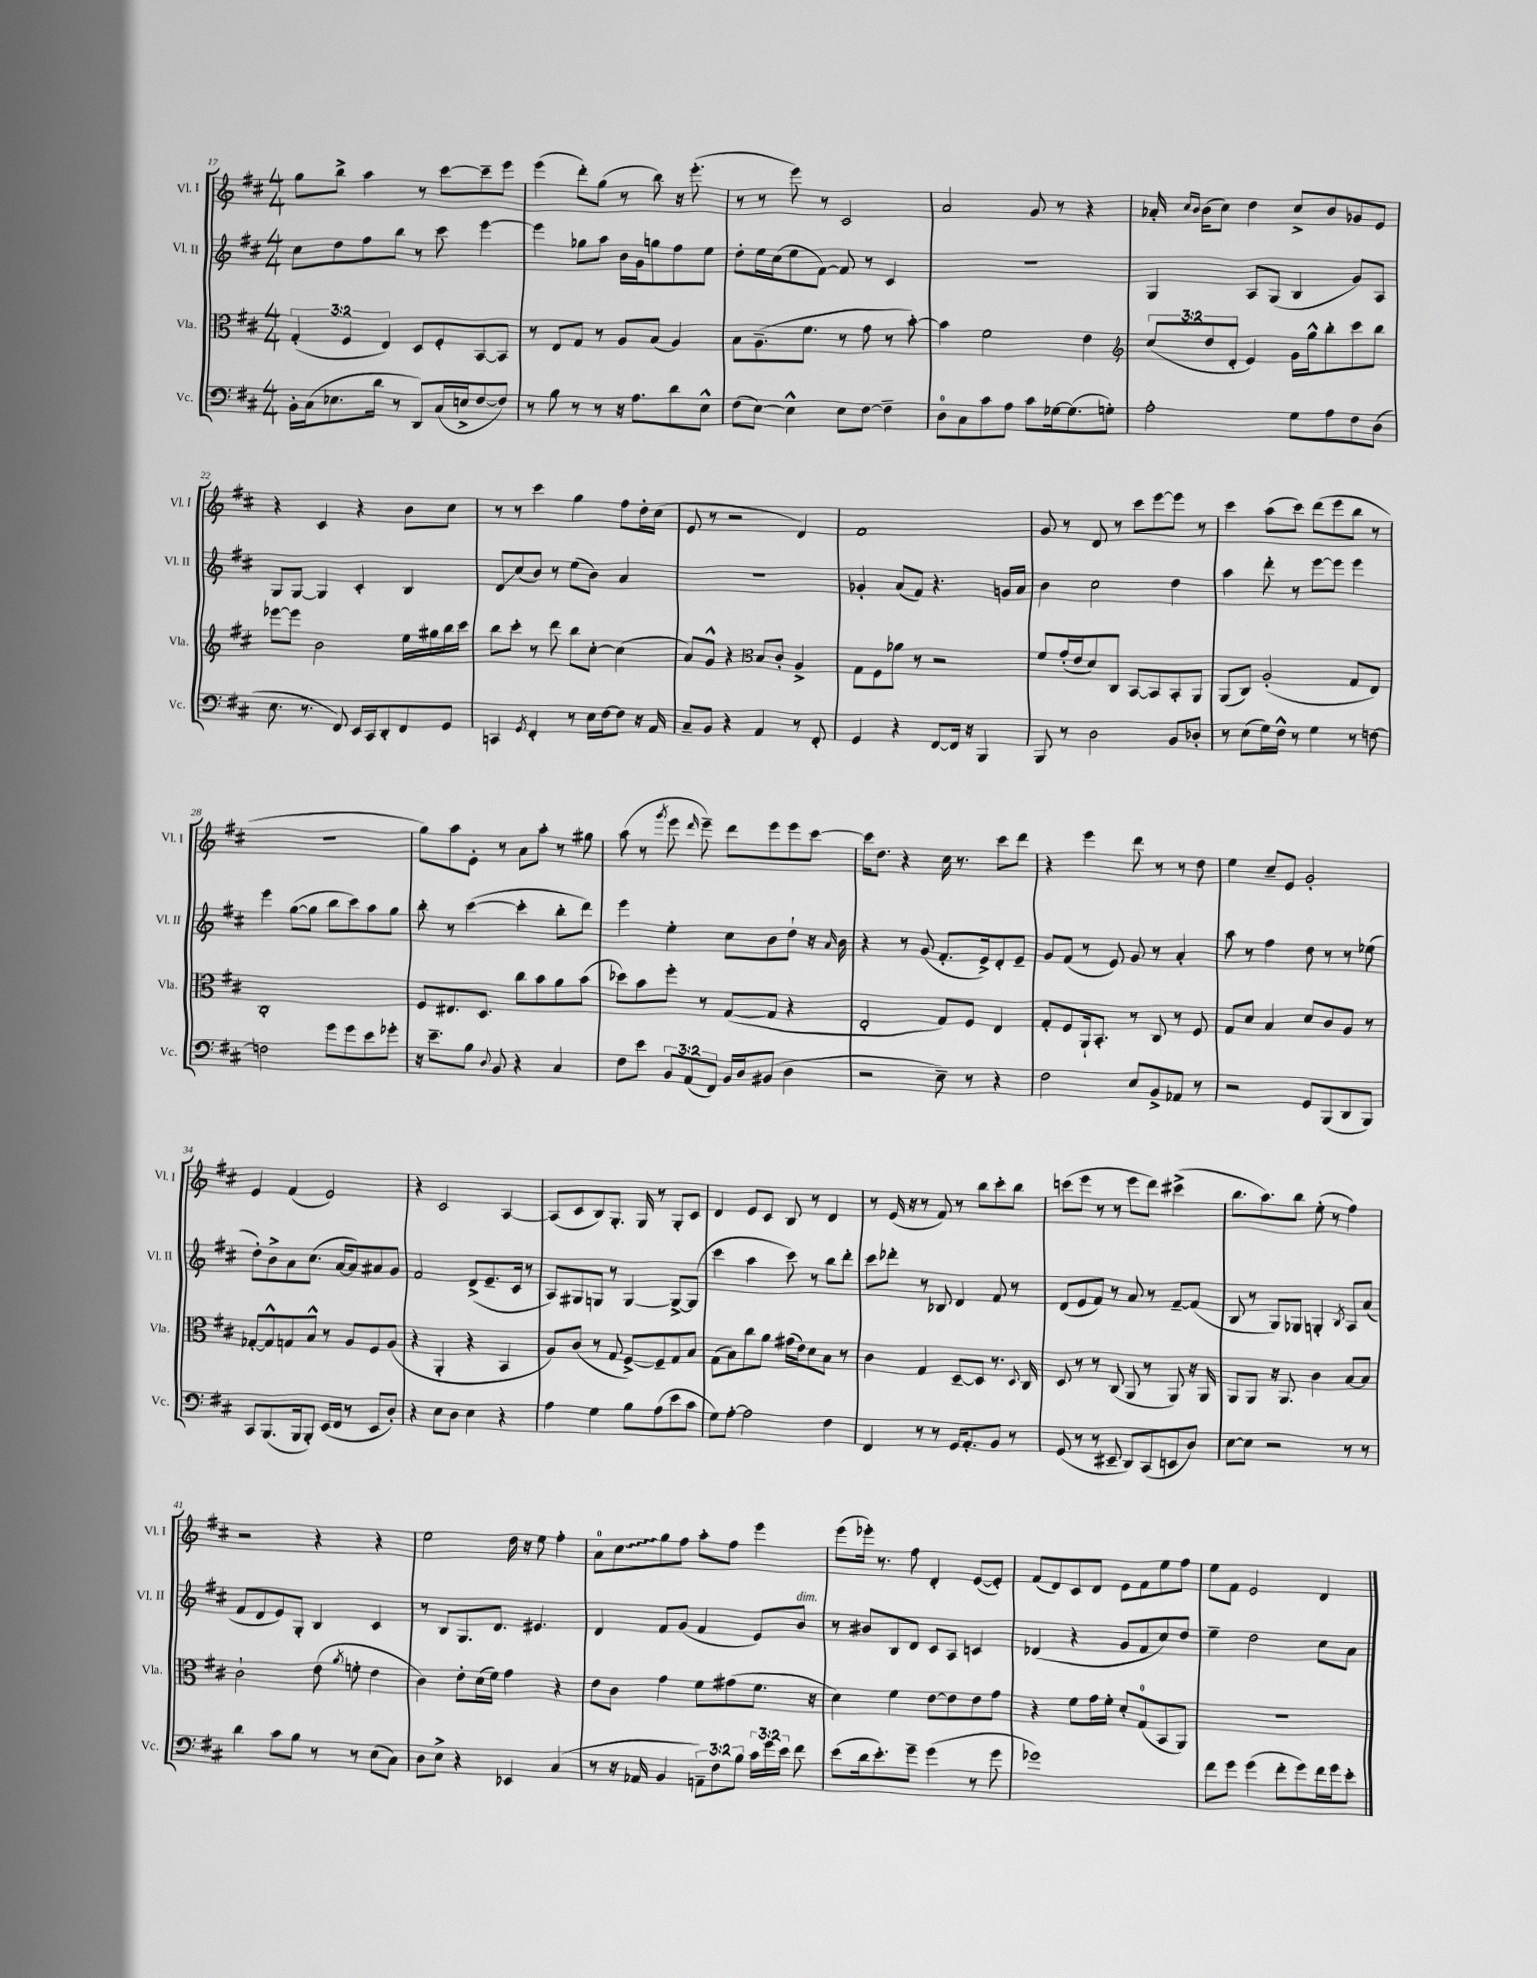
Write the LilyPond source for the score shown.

<<
\new StaffGroup <<
\new Staff = "s0" \with { instrumentName = "Vl. I" shortInstrumentName = "Vl. I" } {
    \clef treble \key d \major \numericTimeSignature \time 4/4
    \autoBeamOff g''8[ b''8]-> a''4 r8 cis'''8[~ cis'''8-- e'''8] |
    e'''4( d'''8[-.) g''8]( r8 b''8) r16 e'''8.-.( |
    r8 r8 e'''8) r8 cis'2 |
    a'2 g'8 r8 r4 |
    aes'16-. \grace { cis''16[ b'16] } b'16[( cis''8]) d''4 cis''8[-> b'8 ges'8 e'8] |
    r4 cis'4 r4 b'8[ cis''8] |
    r8 r8 cis'''4 g''4 fis''8[ d''16-. cis''16]( |
    e'8 r8 r2 d'4) |
    fis'1 |
    g'8 r8 d'8 r8 cis'''8[ e'''8~ e'''8] r8 |
    cis'''4 a''8[( cis'''8]) d'''8[( e'''8 b''8] r8 |
    R1 |
    g''8[) a''8 e'8]-. r8 a'8[ a''8]-. r8 gis''8 |
    a''8( r8 \acciaccatura { g'''8 } e'''8 \grace { d'''16 } e'''8--) d'''8[ e'''8 e'''8 cis'''8]~ |
    cis'''16[ d''8.] r4 cis''16 r8. cis'''8[ d'''8] |
    r4 e'''4 d'''8 r8 r8 d''8 |
    e''4 cis''8[-- e'8] g'2-. |
    e'4 fis'4( e'2) |
    r4 cis'2 a4~ |
    a8[( cis'8 b8) g8.]-. g16 r8 g8[-. cis'8] |
    d'4 e'8[ cis'8] b8 r8 d'4 |
    r8 e'16( r16 r8 fis'8) r8 b''8[ cis'''8-. b''8] |
    c'''8[( e'''8] r8 r8 e'''8[ d'''8]) cis'''4->( |
    b''8.[ a''8.) b''8] e''8-.( r8 fis''4) |
    r2 r4 r4 |
    e''2 d''16 r16 e''8 fis''4-. |
    a'8[-0 \once \override Glissando.style = #'zigzag cis''8\glissando g''8 fis''8] a''8[-. fis''8] e'''4 |
    e'''8[( ees'''16]-.) r8. fis''8 d'4-. e'8[~( e'8]-.) |
    fis'8[( d'8) cis'8 d'8] e'8[ fis'8 e''8 fis''8] |
    e''8[ fis'8] e'2 d'4 \bar "|." |
}
\new Staff = "s1" \with { instrumentName = "Vl. II" shortInstrumentName = "Vl. II" } {
    \clef treble \key d \major \numericTimeSignature \time 4/4
    \autoBeamOff cis''8[ d''8 fis''8 b''8] r8 cis'''8 e'''4~ |
    e'''4 ges''8[ a''8] b'16[ g'16 g''8 fis''8 e''8] |
    d''8[-. e''16 cis''16( e''8 fis'8]~) fis'8 r8 cis'4 |
    r1 |
    g4 a8[ g8]( b4 g'8[) a8] |
    g8[ g8]~ g4 cis'4-. b4 |
    d'8[\glissando cis''8( b'8]) r8 e''8[( b'8]) a'4 |
    R1 |
    ges'4-. a'8[( fis'8]) r4. g'16[ a'16] |
    b'4 cis''2 d''4 |
    a''4 d'''8-. r8 e'''8[~ e'''8] e'''4 |
    e'''4 g''8[~( g''8] b''8[ cis'''8) a''8 g''8] |
    b''8-. r8 cis'''4~( cis'''4-. b''8[-. d'''8]) |
    e'''4 e''4-. cis''8[ b'8 d''8]-! r16 \grace { a'16 } b'16 |
    r4 r8 g'8( fis'8.[-. e'16->) d'8-. e'8]-- |
    g'8[ fis'8]( r8 e'8) g'8 r8 a'4-. |
    a''8 r8 fis''4 d''8 r8 r8 ees''8( |
    d''8[-.) b'8-> a'8 cis''8.]( a'16[~ a'8) ais'8 g'8] |
    fis'2 d'8[->( e'8.-- cis'16] r8 |
    a8[) gis8 g8] r8 g4~ g8[~-> g8]( |
    cis'''4 a''4 cis'''8) r8 b''8[ d'''8]-. |
    cis'''8[ des'''8]-. r8 bes8 d'4 fis'8 r8 |
    d'8[( e'8 fis'8]) r8 a'8 r8 fis'8[~-- fis'8]( |
    b8 r8 g8[) ges8] g4-. \acciaccatura { b8 } a8[ a'8]( |
    fis'8[ d'8 e'8) g8]-. b4 cis'4 |
    r8 b8[ g8. d'8.] eis'4. |
    d'4 fis'8[ g'8]( fis'4 e'8[) b'8]^\markup { \italic "dim." } |
    r8 bis'8[ b8 d'8] cis'8[ a8] c'4 |
    des'4( r4 g'8[ fis'8 cis''8) d''8] |
    e''4-- d''2 cis''8[ a'8] \bar "|." |
}
\new Staff = "s2" \with { instrumentName = "Vla." shortInstrumentName = "Vla." } {
    \clef alto \key d \major \numericTimeSignature \time 4/4 \override Staff.TupletNumber.text = #tuplet-number::calc-fraction-text
    \autoBeamOff \tuplet 3/2 { g4-.( fis4 e4) } d8[ fis8-. b,8~ b,8] |
    r8 e8[ g8] r8 a8[ b8]( a4) |
    b8[ a8.--( fis'8.] r8 g'8 r8 b'8~-.) |
    b'4 fis'2 e'4 |
    \clef treble \tuplet 3/2 { cis''8[( d''8 d'8]-. } e'4) g'16[ g''16-^ b''8-. cis'''8 b''8] |
    ees'''8[~ ees'''8] b'2 e''16[ gis''16 b''16 cis'''16] |
    b''8[ cis'''8]-. r8 d'''8 b''8[ cis''8]~-. cis''4( |
    a'8[) g'8]-^ r4 \clef alto b8[ cis'8]-. a4-> |
    g8[ fis8 aes'8] r8 r2 |
    fis'8[ g'16-.( e'16 d'8) cis8] b,8[~ b,8 b,8-. a,8] |
    a,8[( cis8]) a2-.( g8[ e8]) |
    cis1-. |
    fis8[ eis8. d8.] cis''8[ b'8 a'8 b'8]( |
    des''8[) b'8 fis''8]-. r8 g8[~( g8] r4 |
    e2-. g8[) fis8] e4 |
    g8[-. fis8 a,16-! b,8.]-. r8 cis8 r8 fis8 |
    g8[ d'8] b4 d'8[ cis'8 a8] r8 |
    ges8[~-. ges8-^ g8 b8]-^ r8 a8[ fis8 a8]( |
    r4 a,4-. r4 b,4 |
    a8[) cis'8]( r8 g8 fis8[~->) fis8-- g8 b8] |
    g8[( b8) cis''8 a'8] gis'16[( e'16) d'8 b8] r8 |
    cis'4 g4 d8[~-- d8] r8. \appoggiatura { d8 } cis16 |
    d8 r8 r8 cis8( a,8 r8 a,8) r16 a,16 |
    a,8[ a,8] r16 a,8. cis'4 b8[~ b8] |
    cis'2-! e'8( \acciaccatura { a'8 } f'8-. e'4 |
    cis'4) e'8[-. d'16( fis'16]) g'4 r4 |
    e'8[ cis'8] g'4 fis'8[ gis'8( fis'8.] r16 |
    d'4) fis'4 e'8[~ e'8 e'8 g'8] |
    r4 fis'8[ g'16 fis'16]-. d'8[-. g8-0( b,8 a,8]) |
    R1 \bar "|." |
}
\new Staff = "s3" \with { instrumentName = "Vc." shortInstrumentName = "Vc." } {
    \clef bass \key d \major \numericTimeSignature \time 4/4 \override Staff.TupletNumber.text = #tuplet-number::calc-fraction-text
    \autoBeamOff b,16[-. cis16( ees8. d'16] r8 d,8[) cis16( e16-> fis8~ fis8]) |
    r8 b8 r8 r8 r16 a8.[ d'8 e8]-^ |
    fis8[( e8]~) e4-^ e8[ fis8]~ fis4-- |
    d8[-0 cis8 cis'8 a8] cis'8[ ges16~ ges8.( g8]-.) |
    a2-. g8[ a8 fis8 d8]( |
    e8. r8. fis,8) e,16[ cis,16 d,8-. fis,8 g,8] |
    c,4 \acciaccatura { g,8 } fis,4-. r8 e16[ fis16~ fis8] r16 a,16 |
    cis8[-- b,8] r4 a,4 r8 fis,8-. |
    g,4 r4 fis,8[~ fis,16] r16 b,,4 |
    b,,8 r8 d2 b,8[ des8]-. |
    r8 e8[( g16) fis16]-^ r8 g4 r8 f8~ |
    f2 g'8[ g'8 e'8 ges'8]-. |
    r16 e'8.[-- b8] \appoggiatura { d8 } b,8 r4 cis4 |
    fis8[ e'8] \tuplet 3/2 { b,8[ a,8( fis,8]) } b,16[ d16 bis,8]( d4 |
    r2 e8--) r8 r4 |
    fis2 e8[ b,8-> aes,8] r8 |
    r2 g,8[ b,,8( d,8 b,,8]) |
    cis,8[ b,,8.( b,,16 b,,8]-.) e,16[( fis,16] r8 e,8[ d8]-.) |
    r4 e8[ d8] e4 r4 |
    a4 g4 b8[ a8( e'8 cis'8] |
    g8[) a8]~-. a2 fis4 |
    fis,4 r8 r8 g,16[ a,8.-. b,8] r8 |
    g,8( r8 r8 eis,8-- d,8[) cis,8( e,8 d8]) |
    e8[~ e8] r2 r8 r8 |
    d'4 cis'8[ b8] r8 r8 e8[( cis8]) |
    d8[ e8]-> r4 ees,4 cis4( |
    r8 r16 aes,16 b,4 \tuplet 3/2 { a,8[--) fis8 b8] } \tuplet 3/2 { cis'16[ g'16 e'16] } fis'8 |
    e'8[( d'16 e'8.-.) g'8]-- g'4( r8 g'8 |
    ges'1) |
    fis'8[ g'8] g'4( fis'8[-. g'8) fis'16 g'16 e'8]-. \bar "|." |
}
>>
>>
\layout { \context { \Score currentBarNumber = #17 } }
